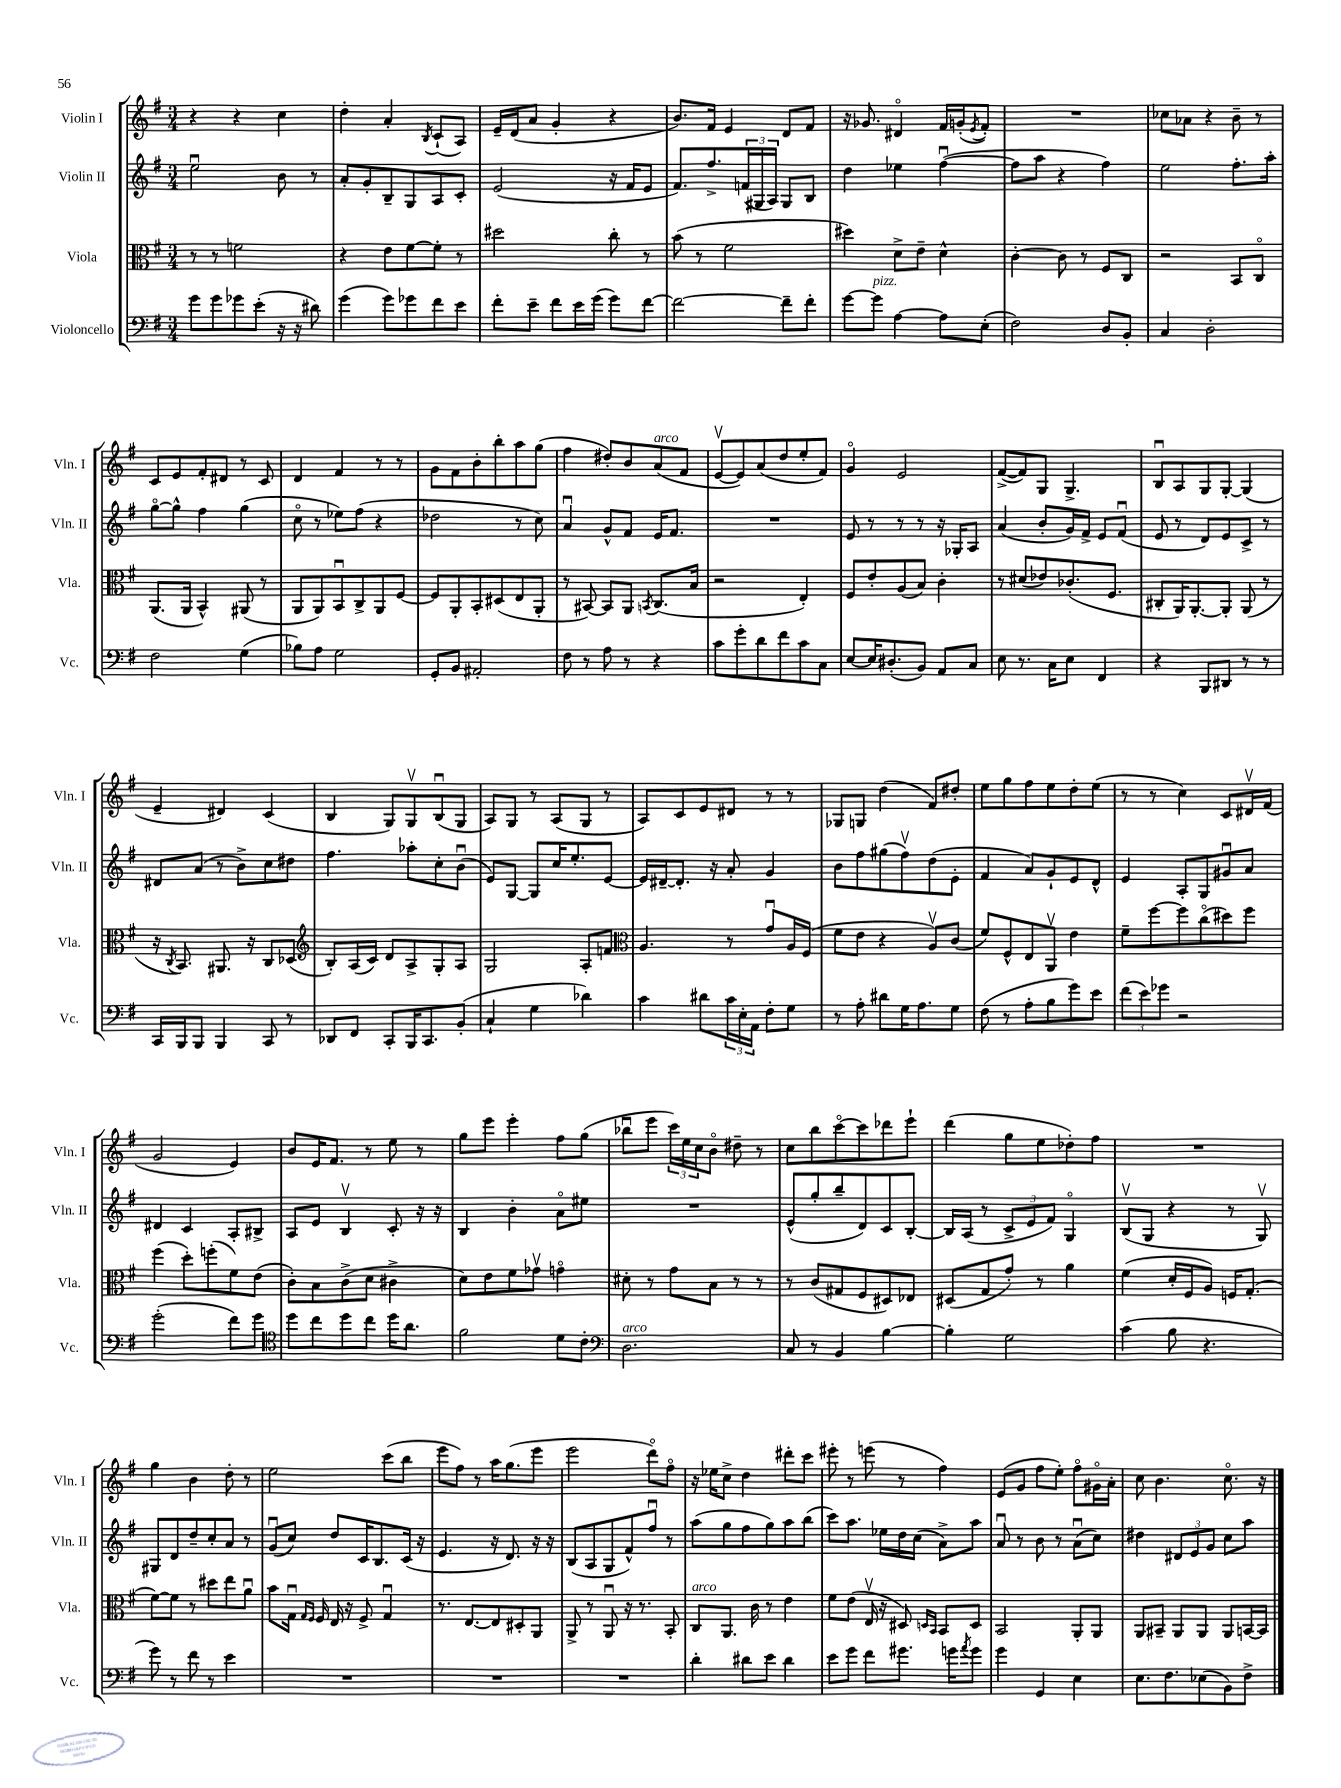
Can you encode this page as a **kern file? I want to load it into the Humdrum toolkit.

**kern	**kern	**kern	**kern
*part4	*part3	*part2	*part1
*staff4	*staff3	*staff2	*staff1
*I"Violoncello	*I"Viola	*I"Violin II	*I"Violin I
*I'Vc.	*I'Vla.	*I'Vln. II	*I'Vln. I
*clefF4	*clefC3	*clefG2	*clefG2
*k[f#]	*k[f#]	*k[f#]	*k[f#]
*M3/4	*M3/4	*M3/4	*M3/4
=18	=18	=18	=18
8g\L	8r	2eeu\	4r
8g\	8r	.	.
8g-X\	2fn\	.	4r
(8e'\J	.	.	.
16r	.	8b\	4cc\
16r	.	.	.
8d#X\)	.	8r	.
=19	=19	=19	=19
(4g\	4r	8a'/L	4dd'\
.	.	8g'/	.
8g\L)	8e\L	8B~/	4a'/
8g-X\	[8f#\	8G/	.
.	.	.	8qB/
8f#\	8f#'\J]	8A/	(8c`/L
8e\J	8r	8c'/J	8A/J)
=20	=20	=20	=20
8f#'\L	2dd#X\	(2e/	16e~/LL
.	.	.	(16d/J
8e~\J	.	.	8a/J
8f#\L	.	.	4g'/
16e\L	.	.	.
(16g\JJ	.	.	.
8g\L)	8cc'\	16r	4r
.	.	16f#/KL	.
[8f#\J	8r	8e/J	.
=21	=21	=21	=21
2f#\_	(8b\	8.f#/L)	8.b/L)
.	8r	.	.
.	.	8.ff#^/	16f#/Jk
.	2f#\	.	4e/
.	.	(24fn/L	.
.	.	24G#X/	.
.	.	24A/JJ)	.
8f#~\L]	.	8G#/L	8d/L
8f#'\J	.	8B/J	8f#/J
=22	=22	=22	=22
[8g\L	4dd#X\)	4dd\	16r
.	.	.	8.g-X/
!LO:TX:a:i:t=pizz.	!	!	!
8g\J]	.	.	.
[4A\	8d^\L	4ee-X\	4d#X/
.	8e~\J	.	.
8A\L]	4d^^\	([4ff#u\	16f#/LL
.	.	.	(16gn'/J
.	.	.	8qe/
(8E'\J	.	.	8f#'/J)
=23	=23	=23	=23
2F#\)	[4c'\	8ff#\L]	2.r
.	.	8aa\J	.
.	8c\]	4r	.
.	8r	.	.
8D/L	8F#/L	4ff#\)	.
8BB'/J	8C/J	.	.
=24	=24	=24	=24
4C/	2r	2ee\	8cc-X\L
.	.	.	8a-X\J
2D'\	.	.	4r
.	8BB/L	8.ff#'\L	8b~\
.	8C/J	.	8r
.	.	16aa'\Jk	.
!!LO:LB:g=z
=25	=25	=25	=25
2F#\	(8.AA/L	[8gg\L	8c/L
.	.	8gg^^\J]	8e/
.	16AA/Jk	.	.
.	4BB^^/)	4ff#\	8f#'/
.	.	.	8d#X/J
(4G\	(8AA#X/	(4gg\	8r
.	8r	.	8c/
=26	=26	=26	=26
8B-X\L)	8AA/L	8cc\	4d/
8A\J	8AA/)	8r	.
2G\	8BBu/	8ee-X\L)	4f#/
.	8C^/	(8ff#\J	.
.	8AA/	4r	8r
.	[8F#/J	.	8r
=27	=27	=27	=27
8GG'/L	8F#/L]	2dd-X\	8g\L
8BB/J	8AA'/	.	8f#\
2AA#X'/	8BB'/	.	8b'\
.	(8D#X/	.	8bb'\
.	8E/	8r	8aa\
.	8AA'/J	8cc\)	(8gg\J
=28	=28	=28	=28
8F#\	8r	4au/	4ff#\
8r	[8BB#X/)	.	.
8A\	8BB#/L]	8g^^/L	8dd#X'/L)
8r	8AA/J	8f#/J	8b/
.	8qBBn/	.	.
!	!	!	!LO:TX:a:i:t=arco
4r	(8.C/L	16e/KL	(8a/
.	.	8.f#/J	.
.	.	.	8f#/J
.	16B/Jk	.	.
=29	=29	=29	=29
8c\L	2r	2.r	[8ev/L
8g'\	.	.	8e/])
8d\	.	.	(8a/
8f#\	.	.	8dd/
8c\	4E'/)	.	8ee'/
8C\J	.	.	8f#/J)
=30	=30	=30	=30
[8E/L	8F#/L	8e/	4g/
16E/K]	8e'/	8r	.
(8.D#X'/	.	.	.
.	(8A/	8r	2e/
8BB/J)	8B/J)	8r	.
8AA/L	4c'\	16r	.
.	.	16G-X'/KL	.
8C/J	.	8A/J	.
=31	=31	=31	=31
8E\	8r	(4a/	([8f#^/L
8.r	(8d#X/L	.	8f#/])
.	8e-X/)	8b'/L	8G/J
16C\KL	.	.	.
8E\J	(8.c-X'/	16g/L)	4.G^/
.	.	16f#^/JJ	.
4FF#/	.	8e/L	.
.	8.F#/J	.	.
.	.	(8f#u/J	.
=32	=32	=32	=32
4r	8C#X'/L	8e/	8Bu/L
.	16AA/K)	8r	8A/
.	[8.AA'/	.	.
8BBB/L	.	8d/L)	8G/
8DD#X/J	8AA'/J]	8e/	[8G'/J
8r	(8AA/	8c^/J	(4G/]
8r	8r	8r	.
!!LO:LB:g=z
=33	=33	=33	=33
16CC/LL	16r	8d#X/L	4e~/
.	8qC/	.	.
16BBB/J	8.BB/)	.	.
8BBB/J	.	(8a/J	.
4BBB/	8.AA#X/	8r	4d#X/)
.	.	8b^\L)	.
.	16r	.	.
8CC/	8C/L	8cc\	(4c/
8r	(8D-X/J	8dd#X\J	.
=34	=34	=34	=34
*	*clefG2	*	*
8DD-X/L	8B'/L)	4.ff#\	4B/
8FF#/J	(16A/L	.	.
.	16c/JJ)	.	.
8CC'/L	8d/L	.	8G/L)
16BBB/K	8A^/	8aa-X'\L	8Gv/
8.CC/	.	.	.
.	8G'/	8cc'\	(8Bu/
(8BB'/J	8A/J	(8bu\J	8G/J
=35	=35	=35	=35
4C`/	2G/	8e/L)	8A/L)
.	.	[8G/J	8G/J
4G\	.	8G/L]	8r
.	.	16cc/K	(8A/L
.	.	8.ee'/	.
4d-X\)	8A'/L	.	8G/J
.	8fn/J	[8e/J	8r
=36	=36	=36	=36
*	*clefC3	*	*
4c\	4.A/	16e/LL]	8A/L)
.	.	[16d#X~/J	.
.	.	8.d#'/J]	8c/
8d#X\L	.	.	8e/
.	.	16r	.
24c\L	8r	8a'/	8d#X/J
24E'\	.	.	.
24AA\JJ	.	.	.
8F#'\L	8gu/L	4g/	8r
8G\J	16A/L	.	8r
.	(16F#/JJ	.	.
=37	=37	=37	=37
8r	8f#\L	8b\L	8G-X/L
8A'\	8e\J	8ff#\	8Gn/J
8d#X\L	4r	(8gg#X\	(4dd\
16G\K	.	8ff#v\)	.
8.A\	.	.	.
.	8Av/L)	(8dd\	8f#/L)
8G\J	(8c/J	8e'\J	8dd#X'/J
=38	=38	=38	=38
(8F#\	8f#/L)	4f#/	8ee\L
8r	8F#^^/	.	8gg\
8A'\L	8E/	8a/L)	8ff#\
8B\	8AAv/J	8g`/	8ee\
8g\)	4e\	8e/	8dd'\
8e\J	.	8d^^/J	(8ee\J
=39	=39	=39	=39
(12f#\L	8f#~\L	4e/	8r
12e\)	.	.	.
.	[8ff#\	.	8r
12g-X\J	.	.	.
2r	8ff#\]	8A'/L	4cc\)
.	(8cc\	8G/	.
.	8dd#X\)	8g#Xu/	8c/L
.	8ff#\J	8a/J	16d#Xv/L
.	.	.	(16f#/JJ
!!LO:LB:g=z
=40	=40	=40	=40
(2g'\	(4ff#\	4d#X/	2g/
.	8dd'\L)	4c/	.
.	(8ffn'\	.	.
8f#\L)	8f#\)	8A'/L	4e/)
8g\J	(8e\J	8B#X^/J	.
=41	=41	=41	=41
*clefC4	*	*	*
8dd\L	8c'\L)	8A/L	8b/L
8cc\	8B\	8e/J	16e/K
.	.	.	8.f#/J
8dd\	(8c^\	4Bv/	.
8cc\J	8d\J	.	8r
16dd\KL	4c#X^\	8c'/	8ee\
8.a\J	.	.	.
.	.	16r	8r
.	.	16r	.
=42	=42	=42	=42
2f#\	8d\L)	4B/	8gg\L
.	8e\	.	8eee\J
.	8f#\	4b'\	4eee'\
.	8g-Xv\J	.	.
8d\L	4gn\	8a\L	8ff#\L
8c'\J	.	8ee#X\J	(8gg\J
=43	=43	=43	=43
*clefF4	*	*	*
!LO:TX:a:i:t=arco	!	!	!
2.D\	8d#X'\	2.r	8bb-Xu\L
.	8r	.	8eee\J
.	8g\L	.	24ccc\LL)
.	.	.	24ee\
.	.	.	24cc\J
.	8B\J	.	8b\J
.	8r	.	8dd#X~\
.	8r	.	8r
=44	=44	=44	=44
8C/	8r	(8e^^/L	8cc\L
8r	(8c/L	8gg'/	8bb\
4BB/	8G#X/	8bb~/	[8ccc\
.	8F#/	8d/)	8ccc\]
[4B\	8D#X/)	8c/	8ddd-X\
.	8E-X/J	[8B'/J	8eee`\J
=45	=45	=45	=45
4B'\]	(8D#X/L	16B/LL]	(4ddd\
.	.	(16A/JJ	.
.	8G/	8r	.
2G\	8g'/J)	12c^/L	8gg\L
.	.	12e/	.
.	8r	.	8ee\
.	.	12f#/J)	.
.	4a\	4G/	8dd-X'\)
.	.	.	8ff#\J
=46	=46	=46	=46
(4c\	(4f#\	(8Bv/L	2.r
.	.	8G/J	.
8B\	16d'/LL	4r	.
.	16F#/J	.	.
4.r	8A/J)	.	.
.	16Fn/KL	8r	.
.	(8.G'/J	.	.
.	.	8Gv/)	.
!!LO:LB:g=z
=47	=47	=47	=47
8g\)	[8f#\L)	8G#X/L	4gg\
8r	8f#\J]	8d/	.
8f#\	8r	8dd~/	4b\
8r	8dd#X\L	8cc'/	.
4e\	8ee\	8a/J	8dd'\
.	8au\J	8r	8r
=48	=48	=48	=48
2.r	8b\L	(8gu/L	2ee\
.	16Gu\Jk	8cc/J)	.
.	16qqG/LL	.	.
.	16qqF#/JJ	.	.
.	16F#/	.	.
.	16E/	8dd/L	.
.	16r	.	.
.	8F#^/	16c/K	.
.	.	8.B/	.
.	4Gu/	.	(8ccc\L
.	.	(16c/Jk	8bb\J
.	.	16r	.
=49	=49	=49	=49
2.r	8.r	4.e/	8eee\L
.	.	.	8ff#\J)
.	[8.E/L	.	.
.	.	.	8r
.	8E/]	16r	16aa\KL
.	.	8.d/)	(8.gg\
.	8D#X'/	.	.
.	8AA/J	16r	8eee\J
.	.	16r	.
=50	=50	=50	=50
2.r	8AA^/	(8B/L	2eee\
.	8r	8A/	.
.	8AAu/	8G/	.
.	16r	8f#^^/)	.
.	8.r	.	.
.	.	8ff#u/J	8ddd\L)
.	8BB'/	8r	8ff#\J
=51	=51	=51	=51
!	!LO:TX:a:i:t=arco	!	!
4d'\	8C/L	(8aa\L	16r
.	.	.	16ee-X\KL
.	8.AA/J	8gg\	8cc^\J
8d#X\L	.	8ff#\	4dd\
.	16c\	.	.
8e\J	8r	8gg\)	.
4d#\	4e\	8aa\	8ddd#X'\L
.	.	(8bb\J	8ccc\J
=52	=52	=52	=52
8e\L	8f#\L	8ccc\L)	8eee#X'\
8g\J	(8e\J	8.aa\J	8r
8f#\L	16Ev/	.	(8eeen\
.	16r	16ee-X\LL	.
8.g#X\J	8D#X/)	16dd\	8r
.	.	(16cc\JJ	.
.	16qqDn/LL	.	.
.	16qqBB/JJ	.	.
.	8BB/L	8a^\L)	4ff#\)
16gn\KL	.	.	.
8qa/	.	.	.
8g\J	8D/J	8aa\J	.
=53	=53	=53	=53
4g\	2BB/	8au/	(8e/L
.	.	8r	8g/J
4GG/	.	8b\	8ff#\L
.	.	8r	8ee'\J)
4E\	8AA'/L	(8au\L	8ff#\L
.	8AA/J	8cc\J)	16g#X\L
.	.	.	16a'\JJ
=54	=54	=54	=54
8.E\L	8AA/L	4dd#X\	8cc\
.	8BB#X~/J	.	4.b\
8.F#\	.	.	.
.	8AA/L	12d#X/L	.
.	.	12e/	.
(8E-X\	8AA/J	.	.
.	.	12g/J	.
8BB\)	8AA/L	8cc\L	8.cc\
8F#^\J	[16BBn/L	8aa\J	.
.	16BB/JJ]	.	16r
==	==	==	==
*-	*-	*-	*-
